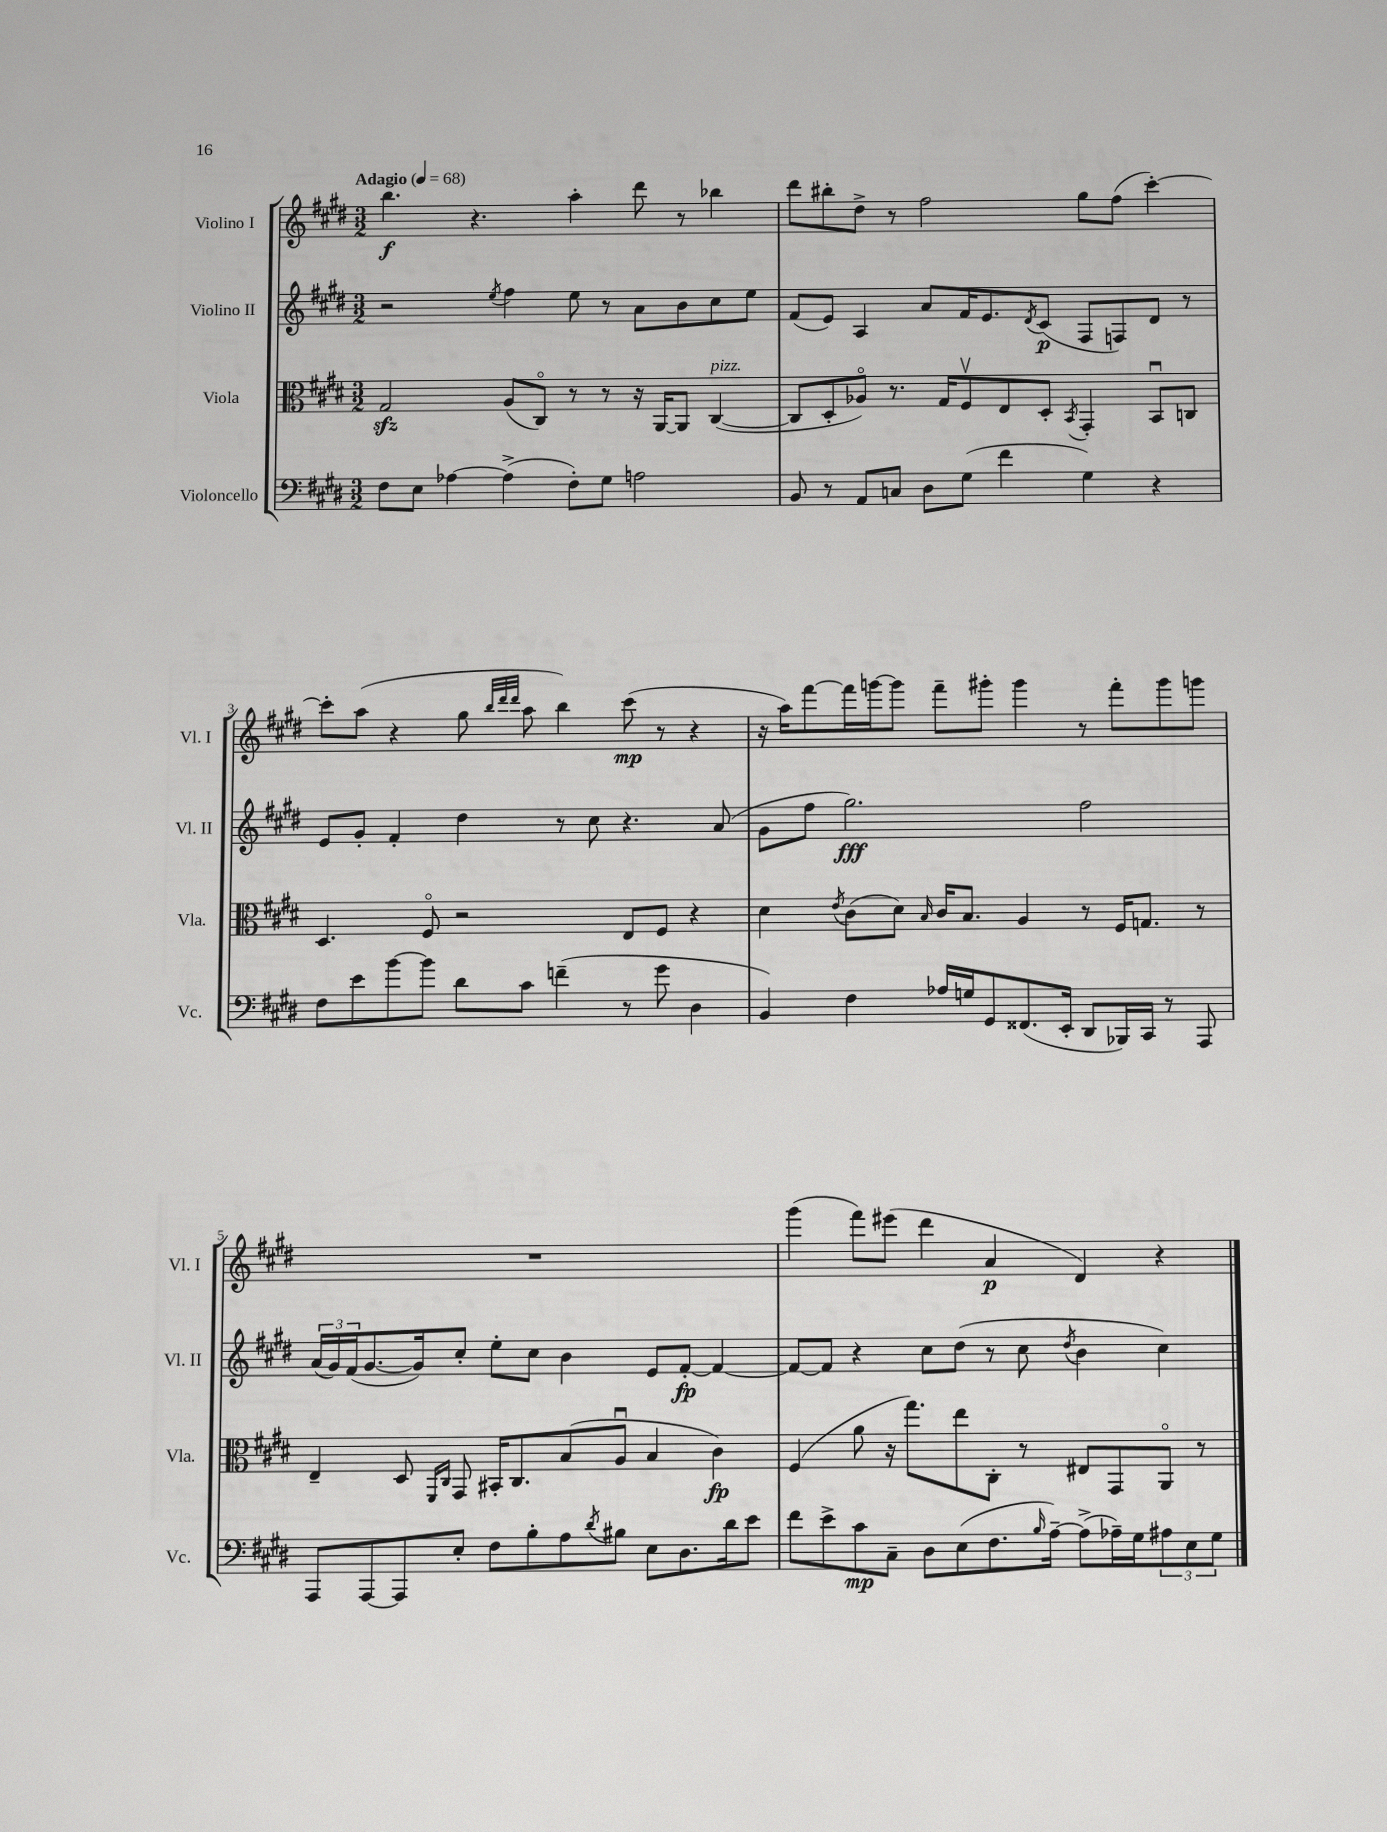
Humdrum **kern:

**kern	**dynam	**kern	**dynam	**kern	**dynam	**kern	**dynam
*part4	*part4	*part3	*part3	*part2	*part2	*part1	*part1
*staff4	*staff4	*staff3	*staff3	*staff2	*staff2	*staff1	*staff1
*I"Violoncello	*	*I"Viola	*	*I"Violino II	*	*I"Violino I	*
*I'Vc.	*	*I'Vla.	*	*I'Vl. II	*	*I'Vl. I	*
*clefF4	*	*clefC3	*	*clefG2	*	*clefG2	*
*k[f#c#g#d#]	*	*k[f#c#g#d#]	*	*k[f#c#g#d#]	*	*k[f#c#g#d#]	*
*M3/2	*	*M3/2	*	*M3/2	*	*M3/2	*
*MM68	*	*MM68	*	*MM68	*	*MM68	*
=1	=1	=1	=1	=1	=1	=1	=1
!	!	!	!	!	!	!LO:TX:a:B:t=Adagio	!
8F#\L	.	2G#zz/	.	2r	.	4.bb\	f
8E\J	.	.	.	.	.	.	.
[4A-X\	.	.	.	.	.	.	.
.	.	.	.	.	.	4.r	.
.	.	.	.	8qee/	.	.	.
(4A-^\]	.	(8A/L	.	4ff#\	.	.	.
.	.	8C#/J)	.	.	.	.	.
8F#'\L)	.	8r	.	8ee\	.	4aa'\	.
8G#\J	.	8r	.	8r	.	.	.
2An\	.	16r	.	8a\L	.	8ddd#\	.
.	.	[16AA/KL	.	.	.	.	.
.	.	8AA/J]	.	8b\	.	8r	.
!	!	!LO:TX:a:i:t=pizz.	!	!	!	!	!
.	.	([4C#/	.	8cc#\	.	4bb-X\	.
.	.	.	.	8ee\J	.	.	.
=2	=2	=2	=2	=2	=2	=2	=2
8BB/	.	8C#/L]	.	(8f#/L	.	8ddd#\L	.
8r	.	8D#'/	.	8e/J)	.	8bb#X'\	.
8AA/L	.	8A-X/J)	.	4A/	.	8dd#^\J	.
8Cn/J	.	8.r	.	.	.	8r	.
8D#\L	.	.	.	8a/L	.	2ff#\	.
.	.	16G#/KL	.	.	.	.	.
(8G#\J	.	8F#v/	.	16f#/K	.	.	.
.	.	.	.	8.e/	.	.	.
4f#\	.	8E/	.	.	.	.	.
.	.	.	.	8qd#/	.	.	.
.	.	8D#'/J	.	(8c#/J	p	.	.
.	.	8qBB/	.	.	.	.	.
4G#\)	.	4GG#'/	.	8F#/L	.	8gg#\L	.
.	.	.	.	8Fn/)	.	(8ff#\J	.
4r	.	8BBu/L	.	8d#/J	.	[4ccc#'\)	.
.	.	8Cn/J	.	8r	.	.	.
!!LO:LB:g=z
=3	=3	=3	=3	=3	=3	=3	=3
8F#\L	.	4.D#/	.	8e/L	.	8ccc#'\L]	.
8e\	.	.	.	8g#'/J	.	(8aa\J	.
[8b\	.	.	.	4f#'/	.	4r	.
8b\J]	.	8F#/	.	.	.	.	.
8d#\L	.	2r	.	4dd#\	.	8gg#\	.
.	.	.	.	.	.	32qqbb/LLL	.
.	.	.	.	.	.	32qqddd#/	.
.	.	.	.	.	.	32qqddd#/JJJ	.
8c#\J	.	.	.	.	.	8aa\	.
(4fn~\	.	.	.	8r	.	4bb\)	.
.	.	.	.	8cc#\	.	.	.
8r	.	8E/L	.	4.r	.	(8ccc#\	mp
8g#\	.	8F#/J	.	.	.	8r	.
4D#\	.	4r	.	.	.	4r	.
.	.	.	.	(8a/	.	.	.
=4	=4	=4	=4	=4	=4	=4	=4
4BB/)	.	4d#\	.	8g#\L	.	16r	.
.	.	.	.	.	.	16aa\KL)	.
.	.	.	.	8ff#\J	.	[8fff#\	.
.	.	8qe/	.	.	.	.	.
4F#\	.	(8c#\L	.	2.gg#\)	fff	16fff#\L]	.
.	.	.	.	.	.	[16gggn\J	.
.	.	8d#\J)	.	.	.	8ggg\J]	.
.	.	16qqB/	.	.	.	.	.
16A-X/LL	.	16c#/KL	.	.	.	8fff#~\L	.
16Gn/J	.	8.B/J	.	.	.	.	.
8GG#/	.	.	.	.	.	8ggg#X'\J	.
(8.FF##X/	.	4A/	.	.	.	4ggg#\	.
16EE'/Jk	.	.	.	.	.	.	.
8DD#/L	.	8r	.	2ff#\	.	8r	.
16BBB-X/L)	.	16F#/KL	.	.	.	8fff#'\L	.
16CC#/JJ	.	8.Gn/J	.	.	.	.	.
8r	.	.	.	.	.	8ggg#\	.
8AAA/	.	8r	.	.	.	8gggn\J	.
!!LO:LB:g=z
=5	=5	=5	=5	=5	=5	=5	=5
8AAA/L	.	4E~/	.	(24a/LL	.	1.r	.
.	.	.	.	24g#/)	.	.	.
.	.	.	.	(24f#/J	.	.	.
[8AAA/	.	.	.	[8.g#/	.	.	.
8AAA/]	.	8D#/	.	.	.	.	.
.	.	.	.	16g#/k])	.	.	.
.	.	16qqFF#/LL	.	.	.	.	.
.	.	16qqC#/JJ	.	.	.	.	.
8E'/J	.	8GG#/	.	8cc#'/J	.	.	.
8F#\L	.	16BB#X'/KL	.	8ee'\L	.	.	.
.	.	8.C#/	.	.	.	.	.
8B'\	.	.	.	8cc#\J	.	.	.
8A\	.	(8B/	.	4b\	.	.	.
8qd#/	.	.	.	.	.	.	.
8B#X\J	.	8Au/J	.	.	.	.	.
8E\L	.	4B/	.	8e/L	.	.	.
8.D#\	.	.	.	[8f#'/J	fp	.	.
.	.	4c#\)	fp	4f#/_	.	.	.
16d#\k	.	.	.	.	.	.	.
8e\J	.	.	.	.	.	.	.
=6	=6	=6	=6	=6	=6	=6	=6
8f#\L	.	(4F#/	.	8f#/L_	.	(4ggg#\	.
8e^\	.	.	.	8f#/J]	.	.	.
8c#\	mp	8a\	.	4r	.	8fff#\L)	.
8C#~\J	.	16r	.	.	.	(8eee#X\J	.
.	.	8.gg#\L)	.	.	.	.	.
8D#\L	.	.	.	8cc#\L	.	4ddd#\	.
(8E\	.	8ee\	.	(8dd#\J	.	.	.
8.F#\	.	8C#'\J	.	8r	.	4a/	p
.	.	8r	.	8cc#\	.	.	.
16qqB/	.	.	.	.	.	.	.
[16A~\Jk)	.	.	.	.	.	.	.
.	.	.	.	8qdd#/	.	.	.
(8A^\L]	.	8E#X/L	.	4b\	.	4d#/)	.
16A-X~\L)	.	8GG#/	.	.	.	.	.
16G#\J	.	.	.	.	.	.	.
12A#X\	.	8AA/J	.	4cc#\)	.	4r	.
12E\	.	.	.	.	.	.	.
.	.	8r	.	.	.	.	.
12G#\J	.	.	.	.	.	.	.
==	==	==	==	==	==	==	==
*-	*-	*-	*-	*-	*-	*-	*-
